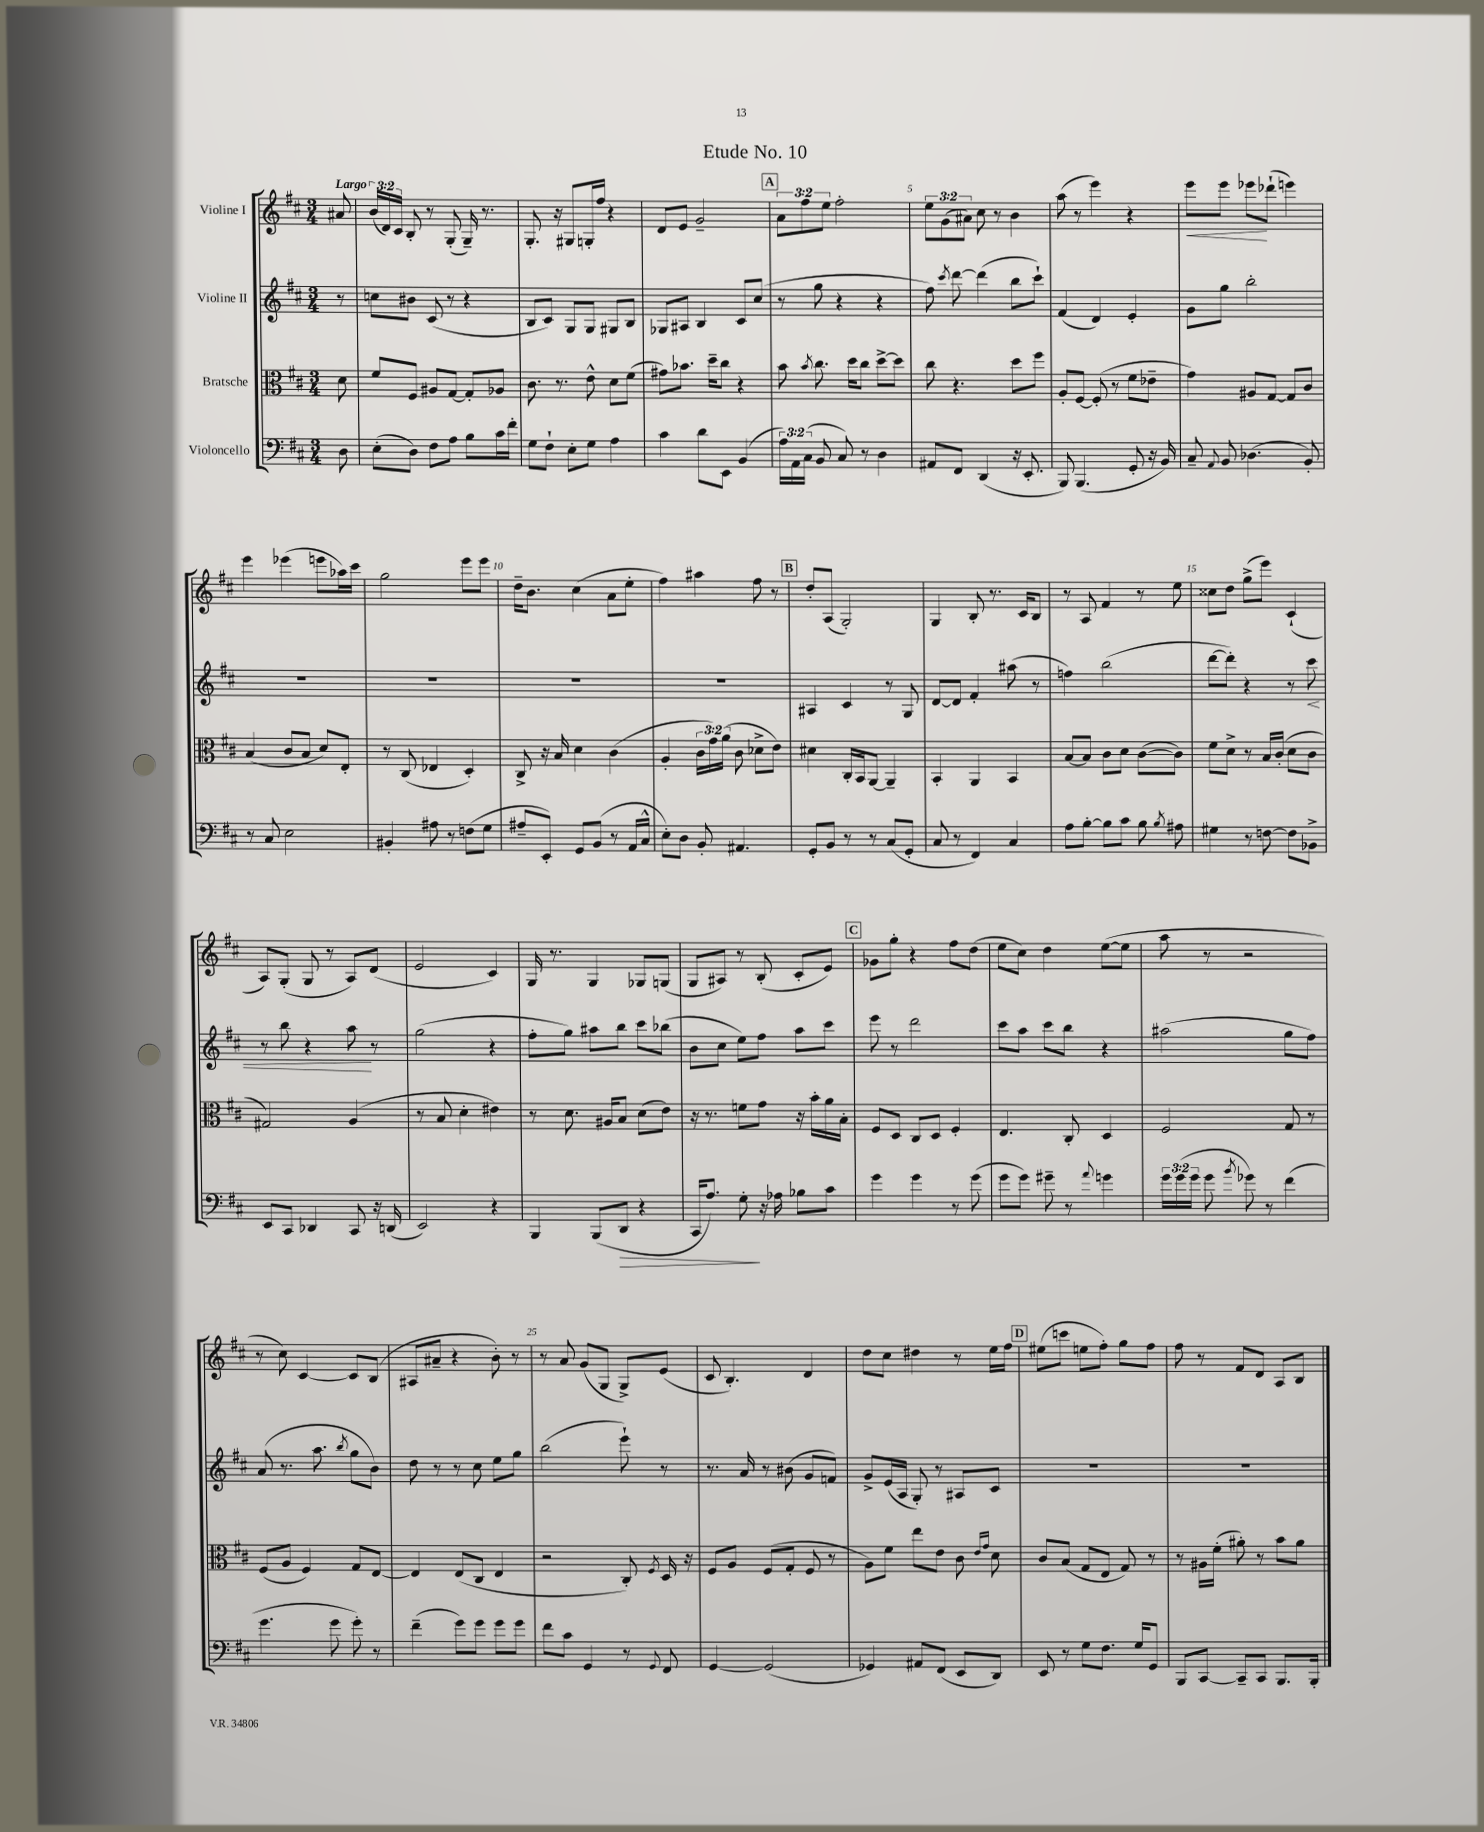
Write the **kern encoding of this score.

**kern	**kern	**kern	**kern
*staff4	*staff3	*staff2	*staff1
*clefF4	*clefC3	*clefG2	*clefG2
*k[f#c#]	*k[f#c#]	*k[f#c#]	*k[f#c#]
*M3/4	*M3/4	*M3/4	*M3/4
8D\	8d\	8r	8a#/
=	=	=	=
(8E'\L	8f#/L	8cc\L	(24b/LL
.	.	.	24d/)
.	.	.	24c#/JJ
8D\J)	8F#/J	8b#\J	8B'/
8F#\L	8A#/L	(8c#/	8r
8A\J	[8G/J	8r	(8G'/
8B\L	8G'/]L	4r	16G~/)
.	.	.	8.r
16c#\L	8A-/J	.	.
16f#'\JJ	.	.	.
=	=	=	=
8G\L	8.c#\	8B/L	8.G'/
8F#`\J	.	8c#/J)	.
.	8.r	.	16r
8E'\L	.	8G/L	8G#/L
8G\J	8e^^\	8G/J	16G'/L
.	.	.	16ff#/JJ
4A\	8d\L	8G#/L	4r
.	(8f#\J	8B/J	.
=	=	=	=
4c#\	8g#\L)	8G-/L	8d/L
.	8.b-\J	8A#/J	8e/J
8d\L	.	4B/	2g~/
.	16dd~\LK	.	.
8EE\J	8cc#\J	.	.
(4BB/	4r	8c#/L	.
.	.	(8cc#/J	.
=	=	=	=
24A\LL)	8b\	8r	12a\L
24AA\	.	.	.
(24C#\JJ	.	.	12ff#\
.	8qb/	.	.
8BB/	8.cc#\	8gg\	.
.	.	.	12ee\J
8C#/)	.	4r	2ff#'\
.	16dd\LK	.	.
8r	8cc#\J	.	.
4D\	[8dd^\L	4r	.
.	8dd\]J	.	.
=	=	=	=
8AA#/L	8cc#\	8ff#\)	12ee\L
.	.	.	(12g\
.	.	8qccc#/	.
8FF#/J	4.r	[8ddd\	.
.	.	.	12a#\J)
(4DD/	.	(4ddd\]	8cc#\
.	.	.	8r
16r	8dd\L	8bb\L	4b\
8.EE'/	.	.	.
.	8ff#\J	8ccc#`\J)	.
=	=	=	=
8BBB/)	8A'/L	(4f#/	(8aa\
(4.BBB/	[8F#/J	.	8r
.	(8F#'/]	4d/)	4eee\)
.	8r	.	.
8GG'/	8f#\L	4e'/	4r
16r	8e-~\J	.	.
16BB/)	.	.	.
=	=	=	=
8C#~/	4g\)	8g\L	8eee\L
8qqAA/	.	.	.
8BB/	.	8gg\J	8eee\J
(4.D-\	8A#/L	2bb'\	8eee-\L
.	[8G/J	.	(8ddd-`\J
.	8G/]L	.	4eee\)
8BB'/)	8c#/J	.	.
=	=	=	=
8r	(4B/	2.r	4eee\
8C#/	.	.	.
2E\	8c#/L	.	(4eee-\
.	8B/J	.	.
.	8d/L)	.	8eee\L
.	8E'/J	.	16aa-\L)
.	.	.	16ccc#\JJ
=	=	=	=
4BB#'/	8r	2.r	2gg\
.	(8C#/	.	.
8A#\	4E-/	.	.
8r	.	.	.
(8F\L	4D'/)	.	8eee\L
8G\J	.	.	8eee\J
=	=	=	=
8A#~/L	8C#^/	2.r	16dd~\LK
.	.	.	8.b\J
8EE'/J)	16r	.	.
.	16B/	.	.
8GG/L	4d\	.	(4cc#\
(8BB/J	.	.	.
8r	(4c#\	.	8a\L
16AA/LL	.	.	8ee'\J
16C#^^/JJ	.	.	.
=	=	=	=
8E'\L)	4A'/	2.r	4ff#\)
8D\J	.	.	.
8BB'/	24c#\LL	.	4aa#\
.	24g\)	.	.
.	(24a\JJ	.	.
4.AA#/	8c#\	.	.
.	8d-^\L	.	8ff#\
.	8e\J)	.	8r
=	=	=	=
8GG'/L	4d#\	4A#/	8dd'/L
8BB/J	.	.	(8A/J
8r	16C#'/LL	4c#/	2G'/)
.	16BB/J	.	.
8r	[8AA/J	.	.
(8C#/L	4AA~/]	8r	.
8GG'/J	.	8G/	.
=	=	=	=
8C#/	4BB'/	[8d/L	4G/
8r	.	8d/]J	.
4FF#/)	4AA/	4f#'/	8B'/
.	.	.	8.r
4C#/	4BB/	(8aa#\	.
.	.	.	16c#/LK
.	.	8r	8B/J
=	=	=	=
8A\L	[8B/L	4ff\)	8r
[8B'\J	8B/]J	.	8A/
8B\]L	8c#\L	(2bb\	4f#/
8c#\J	8d\J	.	.
8B\	([8c#\L	.	8r
8qB/	.	.	.
8A#\	8c#\]J)	.	8ee\
=	=	=	=
4G#\	8f#\L	[8ddd\L	8cc##\L
.	8d^\J	8ddd'\]J)	8dd\J
8r	8r	4r	(8gg^\L
[8F\	16B/LL	.	8eee\J)
.	(16c#'/JJ	.	.
8F\]L	8d\L	8r	(4c#`/
8BB-^\J	8c#\J	8ccc#\	.
=	=	=	=
8EE/L	2G#/)	8r	8A/L)
8CC#/J	.	8bb\	(8G'/J
4DD-/	.	4r	8G/
.	.	.	8r
8CC#/	(4A/	8aa\	8A/L)
16r	.	8r	(8d/J
(16DD/	.	.	.
=	=	=	=
2EE/)	8r	(2gg\	2e/
.	8B/	.	.
.	4d'\	.	.
4r	4e#\)	4r	4c#/)
=	=	=	=
4BBB/	8r	8ff#'\L	16G/
.	.	.	8.r
.	8.d\	8gg\J)	.
(8BBB/L	.	8aa#\L	4G/
.	16A#/LK	.	.
8DD/J	8B/J	8bb\J	.
4r	(8d\L	8ccc#\L	8G-/L
.	8e\J)	(8bb-\J	(8G/J
=	=	=	=
16CC#/LK	16r	8b\L	8G/L
8.A/J)	8.r	.	.
.	.	8cc#\J	8A#/J)
8G'\	8f\L	8ee\L)	8r
16r	8g\J	8ff#\J	(8B'/
16A-\	.	.	.
8B-\L	16r	8aa\L	8c#'/L
.	16b'\LL	.	.
8c#\J	16a\	8ccc#\J	8e/J)
.	16B'\JJ	.	.
=	=	=	=
4g\	8F#/L	8eee\	8g-\L
.	8D/J	8r	8gg'\J
4g\	8C#/L	2ddd\	4r
.	8D/J	.	.
8r	4F#'/	.	8ff#\L
(8g\	.	.	(8dd\J
=	=	=	=
8g\L	4.E/	8ccc#\L	8ee\L
8g\J)	.	8aa\J	8cc#\J)
8g#~\	.	8ccc#\L	4dd\
8r	8C#'/	8bb\J	.
8qqa/	.	.	.
4g\	4D/	4r	([8ee\L
.	.	.	8ee\]J
=	=	=	=
24g\LL	2F#/	(2aa#\	8aa\
(24g\	.	.	.
24g\JJ	.	.	.
8g\	.	.	8r
8qb/	.	.	.
8g-\)	.	.	2r
8r	.	.	.
(4f#\	8G/	8gg\L	.
.	8r	8ff#\J)	.
=	=	=	=
4.g\	(8F#/L	(8a/	8r
.	8A/J	8.r	8cc#\)
.	4F#/)	.	[4c#/
.	.	8.aa\	.
8g\	.	.	.
.	.	8qbb/	.
8g'\)	8G/L	8gg\L	8c#/]L
8r	[8E/J	8b\J)	(8B/J
=	=	=	=
(4f#~\	4E/]	8dd\	8A#/L
.	.	8r	8a#~/J
8g\L)	(8E/L	8r	4r
8g\J	8C#/J	8cc#\	.
8g\L	4E/	8ee\L	8b'\)
8g\J	.	8gg\J	8r
=	=	=	=
8f#\L	2r	(2bb\	8r
8c#\J	.	.	8a/
4GG/	.	.	(8g/L
.	.	.	8G/J
8r	8C#'/)	8eee`\)	8G^/L)
8qqGG/	8qF#/	.	.
8FF#/	16D/	8r	(8e/J
.	16r	.	.
=	=	=	=
[4GG/	8F#/L	8.r	8c#/
.	8A/J	.	4.B'/)
.	.	16a/	.
(2GG/]	(8F#/L	8r	.
.	8G'/J	(8b#\	.
.	8F#/	8g/L	4d/
.	8r	8f/J)	.
=	=	=	=
4GG-/)	8A\L)	8g^/L	8dd\L
.	8f#\J	(16e/L	8cc#\J
.	.	16A/JJ	.
8AA#/L	8ee\L	8G'/)	4dd#\
(8FF#/J	8e\J	8r	.
8EE/L	8c#\	8A#/L	8r
.	16qqe/LL	.	.
.	16qqg/JJ	.	.
8DD/J)	8d\	8c#/J	16ee\LL
.	.	.	16ff#\JJ
=	=	=	=
8EE/	8c#/L	2.r	(8ee#\L
8r	(8B/J	.	8ccc\J
8G\L	8G/L	.	8ee\L
8.F#\J	8E/J	.	8ff#'\J)
.	8G/)	.	8gg\L
16G/LK	.	.	.
8GG/J	8r	.	8ff#\J
=	=	=	=
8BBB/L	8r	2.r	8ff#\
[8CC#/J	16A#\LL	.	8r
.	(16f#'\JJ	.	.
8CC#~/]L	8a#'\)	.	8f#/L
8CC#/J	8r	.	8d/J
8.BBB/L	8b\L	.	8A/L
.	8a#\J	.	8B/J
16BBB'/Jk	.	.	.
==	==	==	==
*-	*-	*-	*-
